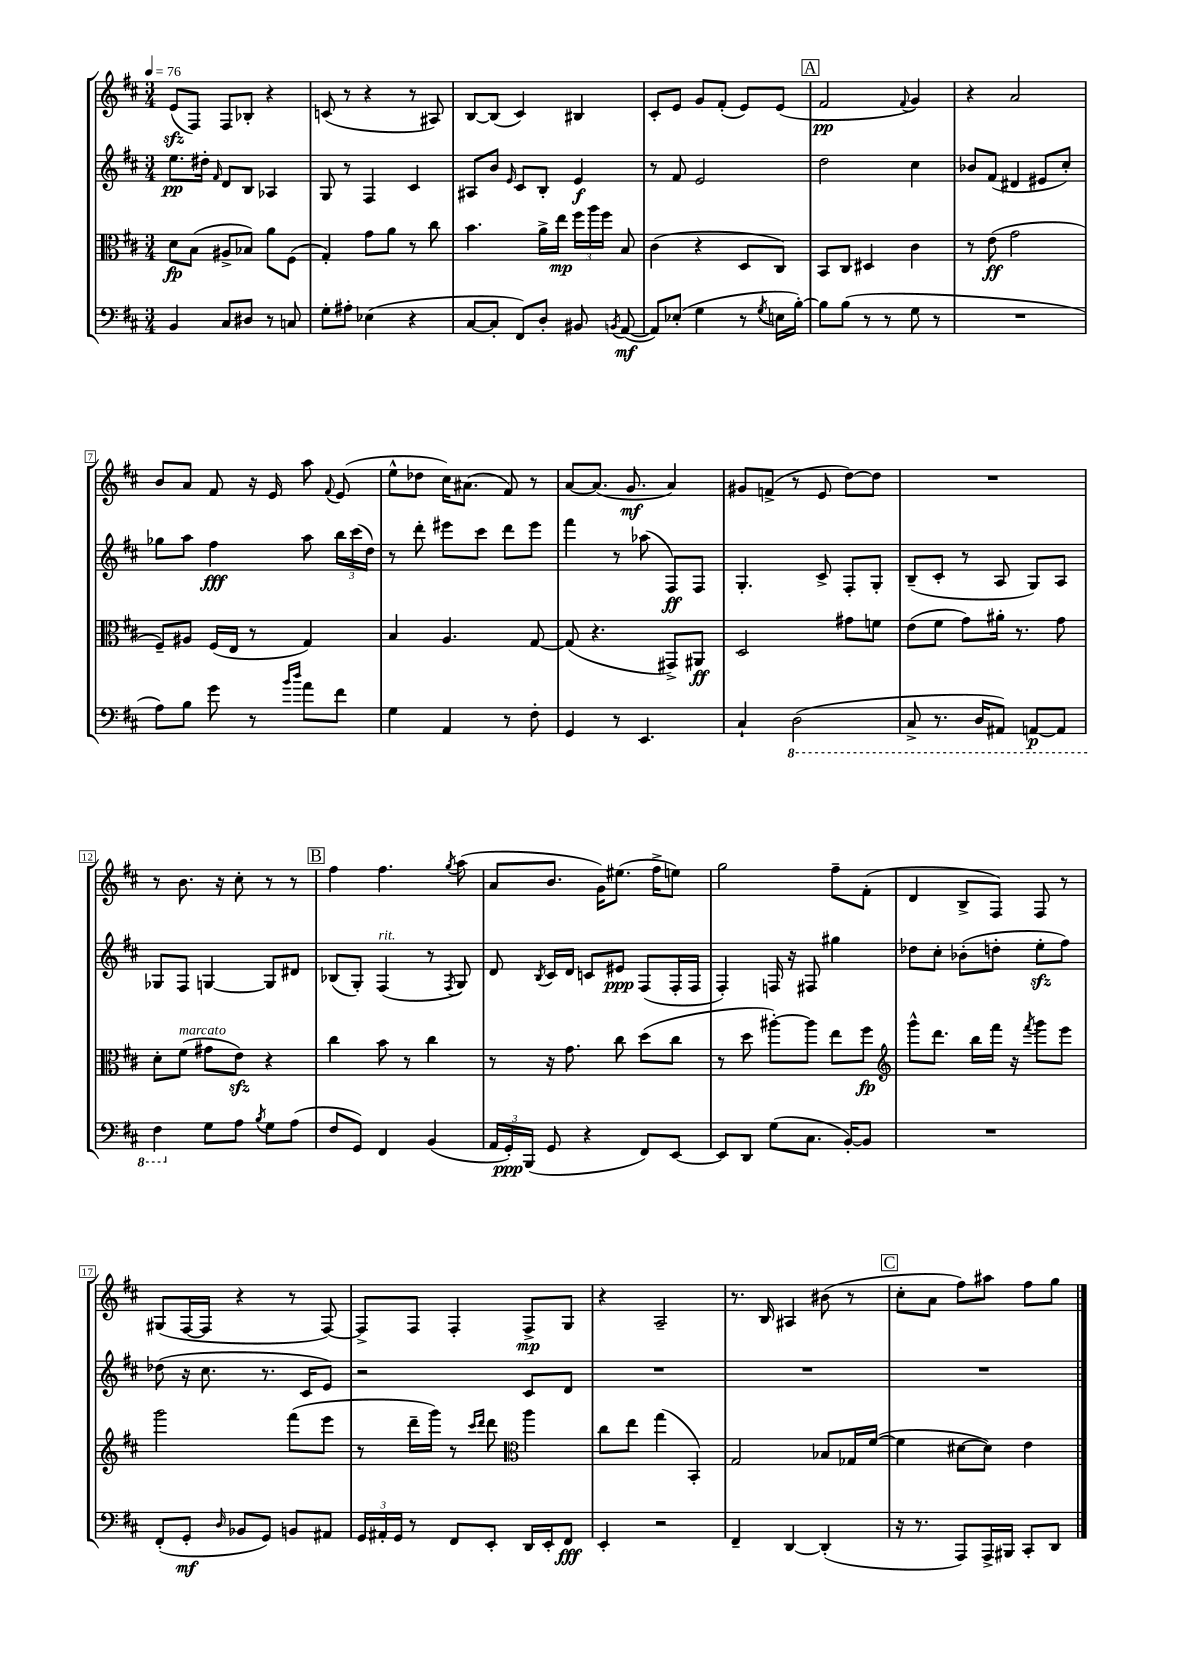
<<
\new StaffGroup <<
\new Staff = "s0" {
    \clef treble \key d \major \numericTimeSignature \time 3/4 \tempo 4 = 76
    \autoBeamOff e'8[\sfz( fis8]) fis8[ bes8]-. r4 |
    c'8( r8 r4 r8 ais8) |
    b8[~ b8]( cis'4) bis4 |
    cis'8[-. e'8] g'8[ fis'8]-.( e'8[) e'8]( |
    \mark \markup { \box "A" } fis'2\pp \appoggiatura { fis'8 } g'4) |
    r4 a'2 |
    b'8[ a'8] fis'8 r16 e'16 a''8 \appoggiatura { fis'8 } e'8( |
    e''8[-^ des''8] cis''16[) ais'8.]( fis'8) r8 |
    a'8[~ a'8.]( g'8.\mf a'4) |
    gis'8[ f'8]->( r8 e'8 d''8[~) d''8] |
    R2. |
    r8 b'8. r16 cis''8-. r8 r8 |
    \mark \markup { \box "B" } fis''4 fis''4. \acciaccatura { g''8 } a''8( |
    a'8[ b'8.] g'16[) eis''8.]( fis''16[-> e''8]) |
    g''2 fis''8[-- fis'8]-.( |
    d'4 b8[-> fis8]) fis8 r8 |
    gis8[( fis16~ fis16] r4 r8 fis8~) |
    fis8[-> fis8] fis4-. fis8[->\mp g8] |
    r4 a2-- |
    r8. b16 ais4 bis'8( r8 |
    \mark \markup { \box "C" } cis''8[-. a'8] fis''8[) ais''8] fis''8[ g''8] \bar "|." |
}
\new Staff = "s1" {
    \clef treble \key d \major \numericTimeSignature \time 3/4
    \autoBeamOff e''8.[\pp dis''16]-. \grace { fis'16 } d'8[ b8] aes4 |
    g8 r8 fis4 cis'4 |
    ais8[ b'8] \grace { e'16 } cis'8[ b8]-. e'4\f |
    r8 fis'8 e'2 |
    \mark \markup { \box "A" } d''2 cis''4 |
    bes'8[ fis'8]( dis'4 eis'8[ cis''8]-.) |
    ges''8[ a''8] fis''4\fff a''8 \tuplet 3/2 { b''16[ cis'''16( d''16]) } |
    r8 d'''8-. eis'''8[ cis'''8] d'''8[ eis'''8] |
    fis'''4 r8 aes''8( fis8[\ff) fis8] |
    g4.-. cis'8-> fis8[-. g8]-. |
    b8[--( cis'8]-. r8 a8 g8[) a8] |
    ges8[ fis8] g4~ g8[ dis'8] |
    \mark \markup { \box "B" } bes8[( g8]-.) fis4^\markup { \italic "rit." }( r8 \acciaccatura { fis8 } g8) |
    d'8 \acciaccatura { b8 } cis'16[ d'16] c'8[ eis'8]\ppp fis8[( fis16-. fis16] |
    fis4-.) f16 r16 fis8 gis''4 |
    des''8[ cis''8]-. bes'8[-.( d''8]-. e''8[-.\sfz fis''8]) |
    des''8( r16 cis''8. r8. cis'16[ e'8]) |
    r2 cis'8[ d'8] |
    R2. |
    R2. |
    \mark \markup { \box "C" } R2. \bar "|." |
}
\new Staff = "s2" {
    \clef alto \key d \major \numericTimeSignature \time 3/4
    \autoBeamOff d'8[\fp b8]( ais8[-> bes8]) a'8[ fis8]( |
    g4-.) g'8[ a'8] r8 cis''8 |
    b'4. a'16[-> e''16]\mp \tuplet 3/2 { fis''16[ a''16 fis''16] } b8 |
    cis'4( r4 d8[ cis8]) |
    \mark \markup { \box "A" } b,8[ cis8] dis4 cis'4 |
    r8 e'8\ff( g'2 |
    fis8[--) ais8] fis16[( e16] r8 g4) |
    b4 a4. g8~ |
    g8( r4. gis,8[->) ais,8]\ff |
    d2 gis'8[ f'8] |
    e'8[( fis'8] g'8[) ais'16]-. r8. g'8 |
    d'8[-. fis'8]^\markup { \italic "marcato" }( gis'8[ e'8]\sfz) r4 |
    \mark \markup { \box "B" } cis''4 b'8 r8 cis''4 |
    r8 r16 g'8. cis''8 d''8[( cis''8] |
    r8 d''8 ais''8[~-.) ais''8] e''8[ fis''8]\fp |
    \clef treble g'''8[-^ d'''8.] b''16[ fis'''16] r16 \acciaccatura { fis'''8 } g'''8[ e'''8] |
    g'''2 fis'''8[( e'''8] |
    r8 d'''16[-- g'''16]) r8 \grace { cis'''16[ d'''16] } d'''8 \clef alto a''4 |
    cis''8[ e''8] g''4( b,4-.) |
    g2 bes8[ ges16 fis'16]~( |
    \mark \markup { \box "C" } fis'4 dis'8[~ dis'8]) e'4 \bar "|." |
}
\new Staff = "s3" {
    \clef bass \key d \major \numericTimeSignature \time 3/4
    \autoBeamOff b,4 cis8[ dis8] r8 c8 |
    g8[-. ais8]-. ees4( r4 |
    cis8[~ cis8]-. fis,8[) d8]-. bis,8 \acciaccatura { b,8 } a,8~\mf( |
    a,8[) ees8]-.( g4 r8 \acciaccatura { g8 } e16[ b16]~-.) |
    \mark \markup { \box "A" } b8[ b8]( r8 r8 g8 r8 |
    R2. |
    a8[) b8] g'8 r8 \grace { b'16[ d''16] } a'8[ fis'8] |
    g4 a,4 r8 fis8-. |
    g,4 r8 e,4. |
    cis4-! \ottava #-1 d,2( |
    cis,8-> r8. d,16[ ais,,8]) a,,8[~\p a,,8] |
    fis,4 \ottava #0 g8[ a8] \acciaccatura { b8 } g8[ a8]( |
    \mark \markup { \box "B" } fis8[ g,8]) fis,4 b,4( |
    \tuplet 3/2 { a,16[ g,16-.\ppp) b,,16]( } g,8 r4 fis,8[) e,8]~ |
    e,8[ d,8] g8[( cis8.] b,16[~-.) b,8] |
    R2. |
    fis,8[-.( g,8]-.\mf \grace { d16 } bes,8[ g,8]) b,8[ ais,8] |
    \tuplet 3/2 { g,16[ ais,16-. g,16] } r8 fis,8[ e,8]-. d,16[ e,16-. fis,8]\fff |
    e,4-. r2 |
    fis,4-- d,4~ d,4-.( |
    \mark \markup { \box "C" } r16 r8. a,,8[) a,,16-> bis,,16] cis,8[-. d,8] \bar "|." |
}
>>
>>
\layout { \context { \Score \override BarNumber.stencil = #(make-stencil-boxer 0.1 0.3 ly:text-interface::print) } }
